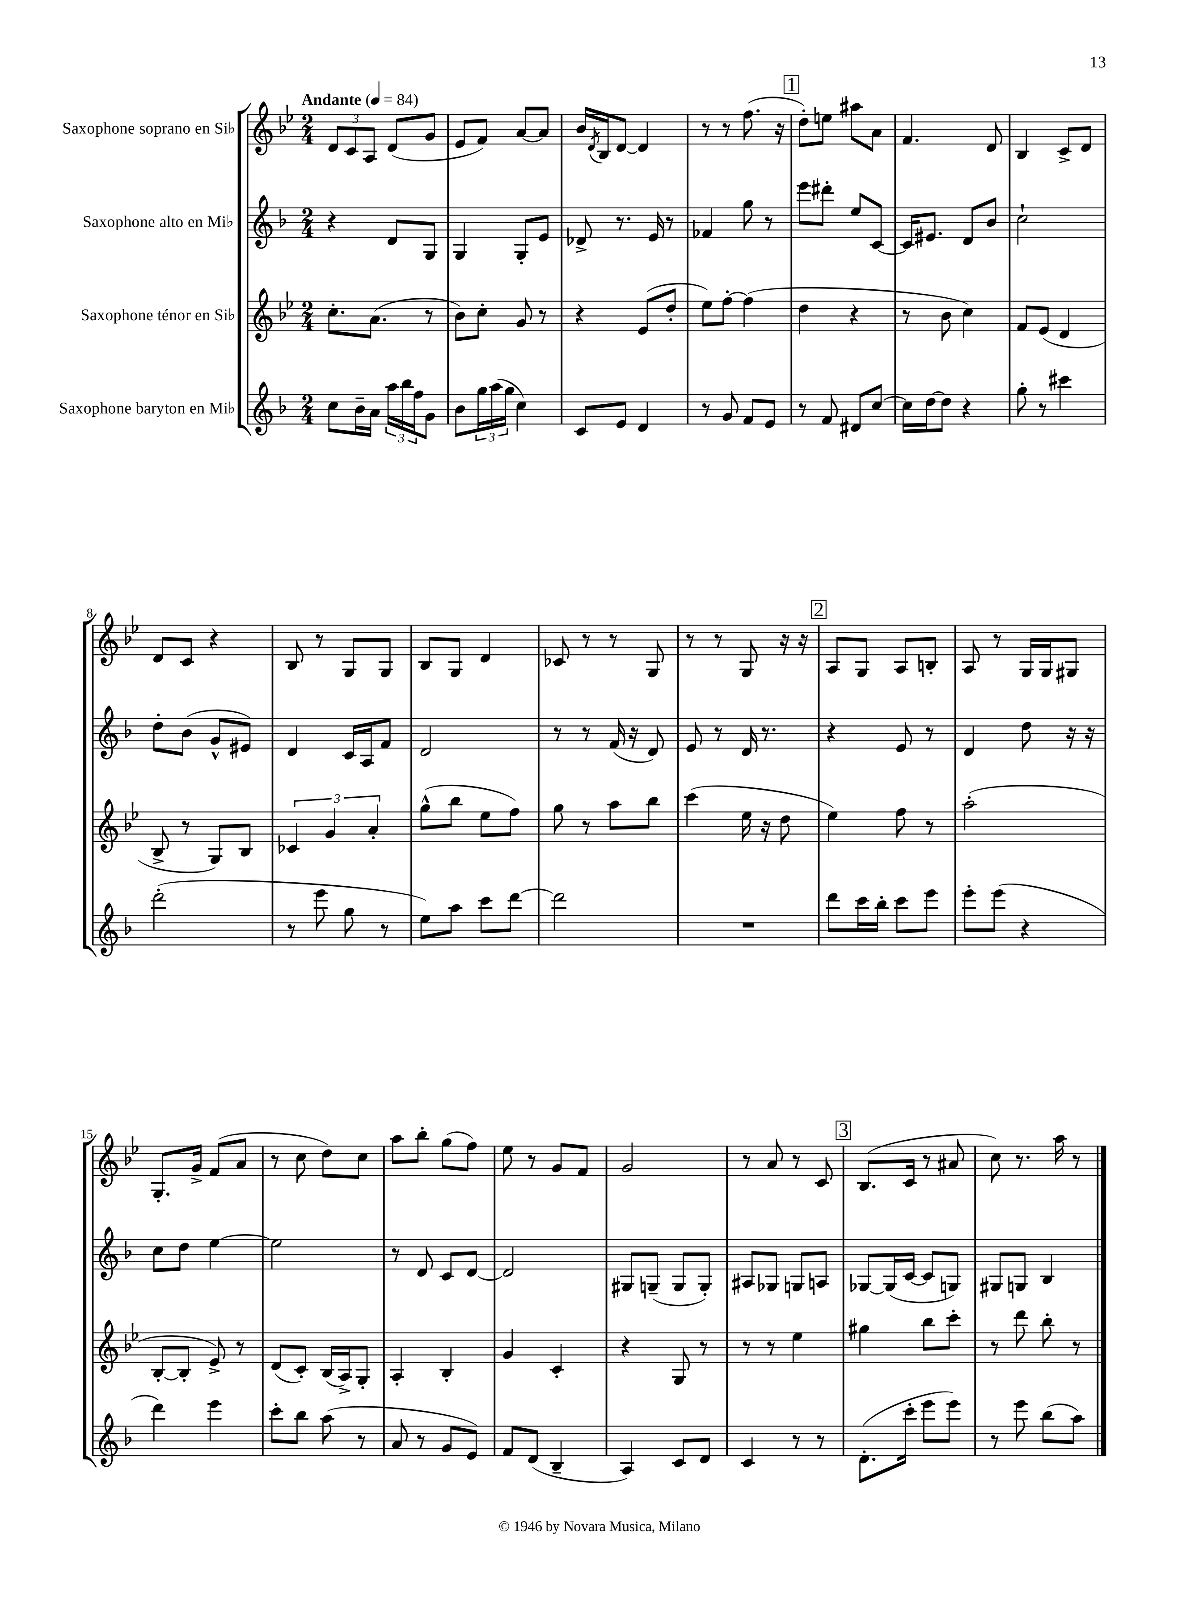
<<
\new StaffGroup <<
\new Staff = "s0" \with { instrumentName = "Saxophone soprano en Sib" } {
    \clef treble \key bes \major \numericTimeSignature \time 2/4 \tempo "Andante" 4 = 84
    \tuplet 3/2 { d'8 c'8 a8 } d'8( g'8 |
    ees'8 f'8) a'8~ a'8 |
    bes'16 \acciaccatura { d'8 } bes16 d'8~ d'4 |
    r8 r8 f''8.( r16 |
    \mark \markup { \box "1" } d''8-.) e''8 ais''8 a'8 |
    f'4. d'8 |
    bes4 c'8-> d'8 |
    d'8 c'8 r4 |
    bes8 r8 g8 g8 |
    bes8 g8 d'4 |
    ces'8 r8 r8 g8 |
    r8 r8 g8 r16 r16 |
    \mark \markup { \box "2" } a8 g8 a8 b8-. |
    a8 r8 g16 g16 gis8 |
    g8.-. g'16-> f'8( a'8 |
    r8 c''8 d''8) c''8 |
    a''8 bes''8-. g''8( f''8) |
    ees''8 r8 g'8 f'8 |
    g'2 |
    r8 a'8 r8 c'8 |
    \mark \markup { \box "3" } bes8.( c'16 r8 ais'8 |
    c''8) r8. a''16 r8 \bar "|." |
}
\new Staff = "s1" \with { instrumentName = "Saxophone alto en Mib" } {
    \clef treble \key f \major \numericTimeSignature \time 2/4
    r4 d'8 g8 |
    g4 g8-. e'8 |
    des'8-> r8. e'16 r8 |
    fes'4 g''8 r8 |
    \mark \markup { \box "1" } e'''8 dis'''8-. e''8 c'8~ |
    c'16 eis'8. d'8 bes'8 |
    c''2-! |
    d''8-. bes'8( g'8-^ eis'8) |
    d'4 c'16 a16 f'8 |
    d'2 |
    r8 r8 f'16( r16 d'8) |
    e'8 r8 d'16 r8. |
    \mark \markup { \box "2" } r4 e'8 r8 |
    d'4 d''8 r16 r16 |
    c''8 d''8 e''4~ |
    e''2 |
    r8 d'8 c'8 d'8~ |
    d'2 |
    gis8 g8--( g8 g8-.) |
    ais8 ges8 g8 a8 |
    \mark \markup { \box "3" } ges8~ ges16( c'16~ c'8 g8) |
    gis8 g8 bes4 \bar "|." |
}
\new Staff = "s2" \with { instrumentName = "Saxophone ténor en Sib" } {
    \clef treble \key bes \major \numericTimeSignature \time 2/4
    c''8.-. a'8.( r8 |
    bes'8) c''8-. g'8 r8 |
    r4 ees'8( d''8-. |
    ees''8) f''8~-. f''4( |
    \mark \markup { \box "1" } d''4 r4 |
    r8 bes'8 c''4) |
    f'8 ees'8( d'4 |
    bes8-> r8 g8) bes8 |
    \tuplet 3/2 { ces'4 g'4 a'4-. } |
    g''8-^( bes''8 ees''8 f''8) |
    g''8 r8 a''8 bes''8 |
    c'''4( ees''16 r16 d''8 |
    \mark \markup { \box "2" } ees''4) f''8 r8 |
    a''2-.( |
    bes8~-. bes8-. ees'8->) r8 |
    d'8( c'8-.) bes16( a16->) g8-. |
    a4-. bes4-. |
    g'4 c'4-. |
    r4 g8 r8 |
    r8 r8 ees''4 |
    \mark \markup { \box "3" } gis''4 bes''8 c'''8-. |
    r8 d'''8 bes''8-. r8 \bar "|." |
}
\new Staff = "s3" \with { instrumentName = "Saxophone baryton en Mib" } {
    \clef treble \key f \major \numericTimeSignature \time 2/4
    c''8 bes'16-- a'16 \tuplet 3/2 { a''16 bes''16 f''16 } g'8 |
    bes'8 \tuplet 3/2 { g''16 a''16( g''16 } c''4) |
    c'8 e'8 d'4 |
    r8 g'8 f'8 e'8 |
    \mark \markup { \box "1" } r8 f'8 dis'8 c''8~ |
    c''16 d''16~ d''8 r4 |
    g''8-. r8 cis'''4 |
    d'''2-.( |
    r8 e'''8 g''8 r8 |
    e''8) a''8 c'''8 d'''8~ |
    d'''2 |
    R2 |
    \mark \markup { \box "2" } d'''8 c'''16 bes''16-. c'''8 e'''8 |
    e'''8-. e'''8( r4 |
    d'''4) e'''4 |
    c'''8-. bes''8 a''8( r8 |
    a'8 r8 g'8 e'8) |
    f'8 d'8( bes4-- |
    a4) c'8 d'8 |
    c'4 r8 r8 |
    \mark \markup { \box "3" } d'8.-.( c'''16-. e'''8 e'''8) |
    r8 e'''8 bes''8( a''8) \bar "|." |
}
>>
>>
